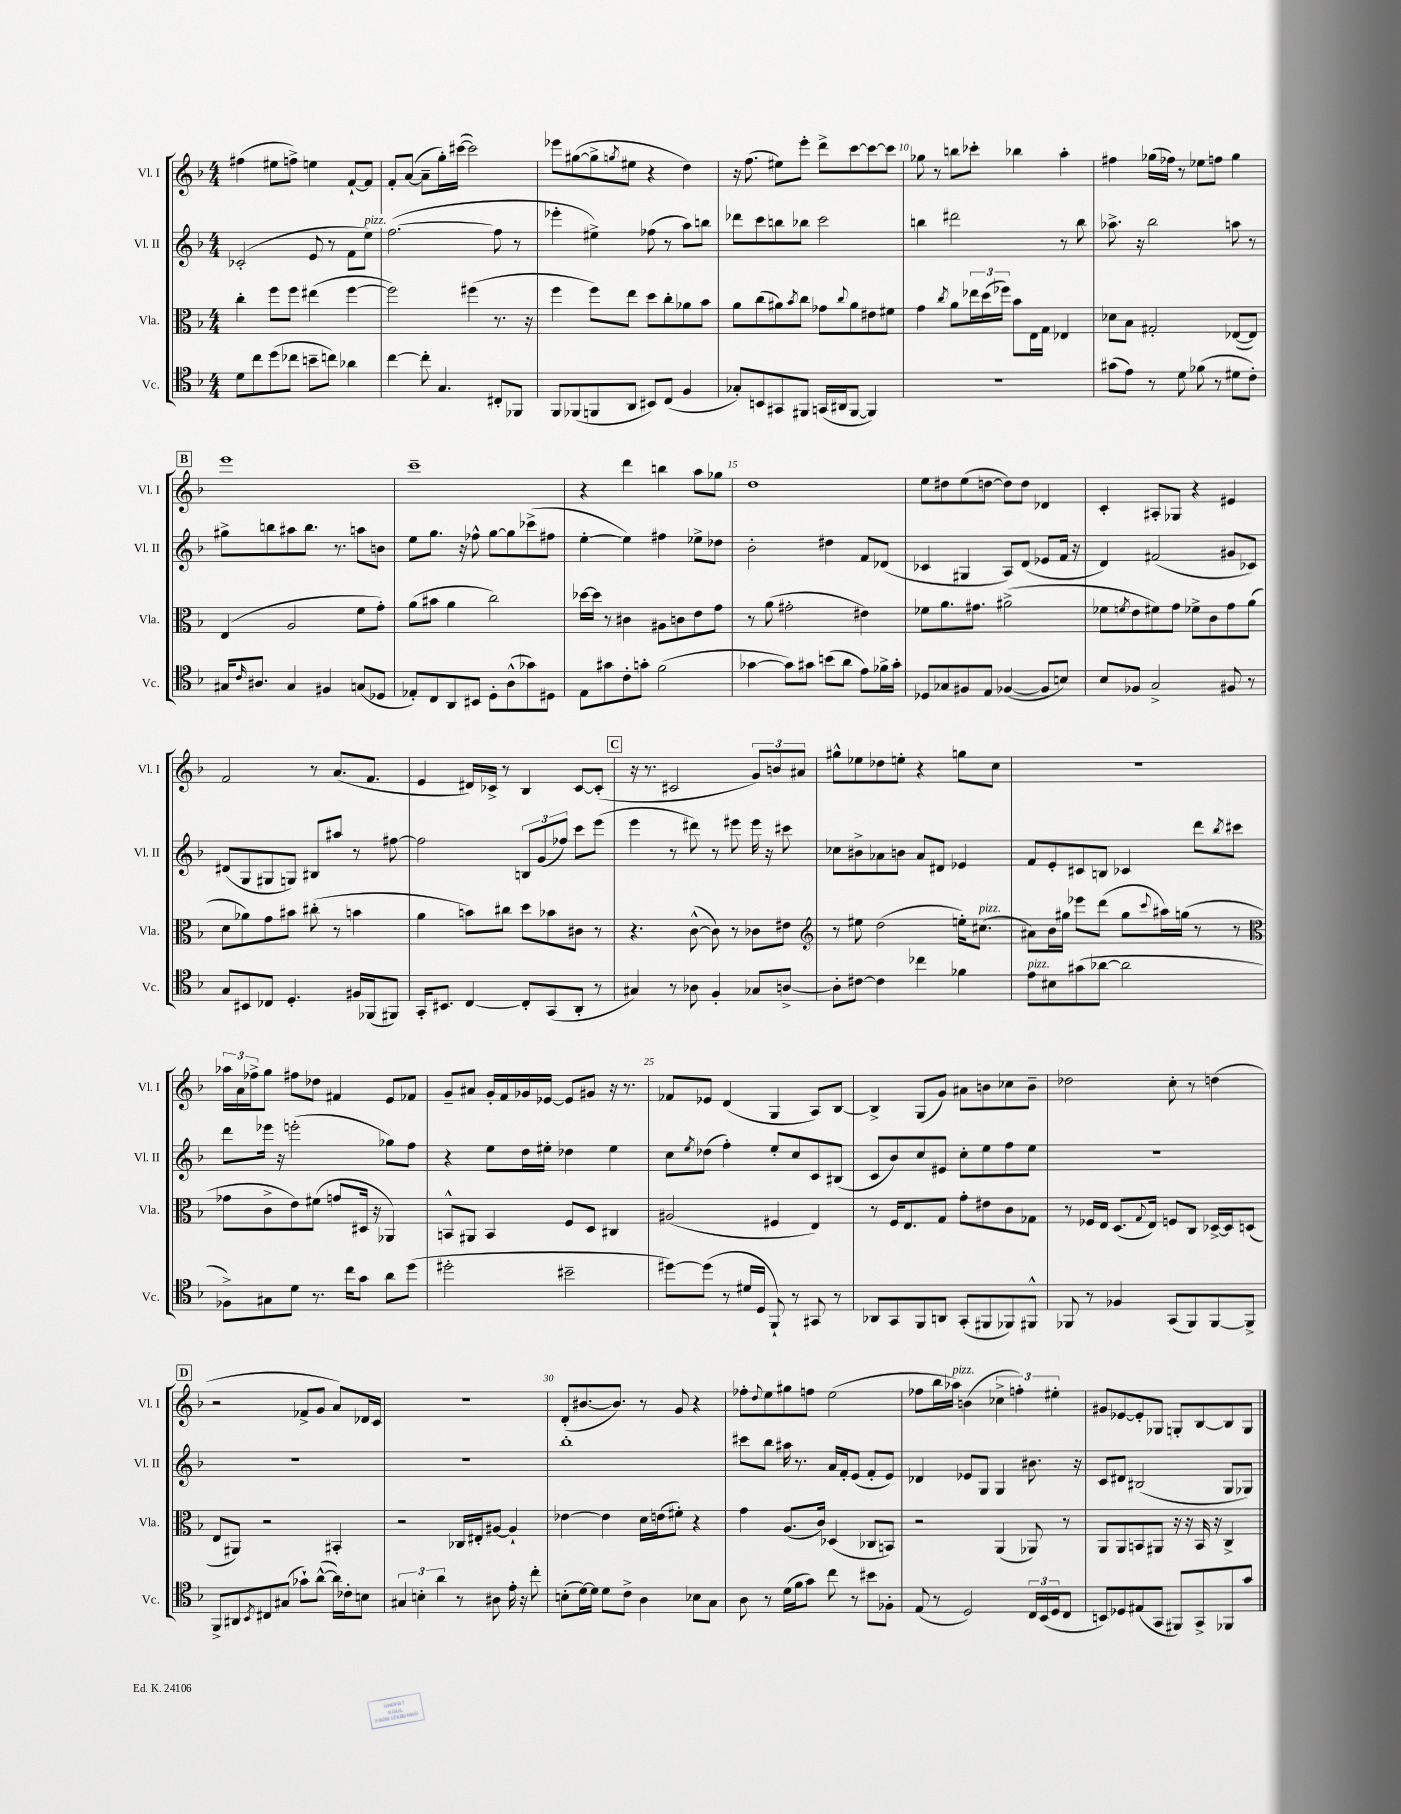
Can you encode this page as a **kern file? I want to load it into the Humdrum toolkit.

**kern	**kern	**kern	**kern
*part4	*part3	*part2	*part1
*staff4	*staff3	*staff2	*staff1
*I"Vc.	*I"Vla.	*I"Vl. II	*I"Vl. I
*I'Vc.	*I'Vla.	*I'Vl. II	*I'Vl. I
*clefC4	*clefC3	*clefG2	*clefG2
*k[b-]	*k[b-]	*k[b-]	*k[b-]
*M4/4	*M4/4	*M4/4	*M4/4
=6	=6	=6	=6
8d\L	4cc'\	(2c-X'/	(4ff#X\
8cc\	.	.	.
(8dd\	8ff\L	.	8ee#X\L
8cc-X\J	8ff\J	.	8ffn^\J)
8bn~\L	(4ee#X\	8e/	4een\
8ccn\J)	.	8r	.
4a-X\	[4ff\	8f\L	[8f`/L
!	!	!LO:TX:a:i:t=pizz.	!
.	.	8ee\J)	8f/J]
=7	=7	=7	=7
[4cc\	2ff\])	([2.ff\	8f'/L
.	.	.	([8a/J
8cc'\]	.	.	8a~\L]
4.G/	.	.	16gg'\L)
.	.	.	([16ccc#X\JJ
.	(4ff#X\	.	2ccc#\])
8C#X'/L	8.r	8ff\]	.
8FF-X/J	.	8r	.
.	16r	.	.
=8	=8	=8	=8
8FF/L	4ff\	4eee-X'\	8eee-X\L
(8FF-X/	.	.	([8gg#X\
8FFn/	8ff\L)	4ee#X^\)	8gg#^\]
.	.	.	8qggn/
8AA/J	8ee\J	.	8ee#X\J
8BB#X/L)	8dd\L	(8ff-X\	4r
(8C/J	8cc'\	8r	.
4F/	8a-X\	8aa\L)	4dd\)
.	8b-\J	8bbn\J	.
=9	=9	=9	=9
8G-X'/L)	8a\L	8ddd-X\L	16r
.	.	.	(8.ff\
8BBn/	(8cc\	8ccc\	.
8GG#X/	8a#X\)	8bbn\	8ee#X\L)
.	8qb-/	.	.
8FF#X/J	8cc\J	8bb-X\J	8eee'\J
(16GGn/LL	8g-X\L	2ccc\	8ddd^\L
16AA#X/J	.	.	.
.	8qqcc/	.	.
[8FF#/J	8a#\	.	[8ccc\
4FF#/])	8e#X\	.	8ccc\_
.	8f#X\J	.	8ccc\J]
=10	=10	=10	=10
1r	4g\	4bbn\	8gg-X\
.	.	.	8r
.	8qcc/	.	.
.	8a\L	2ddd#X\	8bbn\L
.	24ee-X\L	.	8ccc-X'\J
.	(24dd\	.	.
.	24ff-X\JJ)	.	.
.	8b-\L	.	4bb-X\
.	16E\L	.	.
.	16G\JJ	.	.
.	4E-X/	8r	4aa'\
.	.	8bb\	.
=11	=11	=11	=11
(8g#X\L	8d-X\L	8.aa-X^\	4ff#X\
8e\J)	8B-\J	.	.
.	.	16r	.
8r	2G#X'/	2bb-\	(16gg-X\LL
.	.	.	16ff-X\JJ)
8d\	.	.	8r
(8f-X\	.	.	8ee-X\L
8r	.	.	8ffn\J
8d#X\L	([8E-X/L	8aan\	4gg-\
8c'\J)	8E-/J])	8r	.
!!LO:LB:g=z
!!LO:REH:place=s1:t=B
=12	=12	=12	=12
16G#X/KL	(4E/	8gg#X^\L	1eee
16qqc/	.	.	.
8.A#X/J	.	.	.
.	.	8bbn\	.
4G#/	2A/	8aa#X\	.
.	.	8.bb\J	.
4F#X/	.	.	.
.	.	8.r	.
(8Gn/L	8f\L	8aan\L	.
8D-X/J	8g'\J)	8bn\J	.
=13	=13	=13	=13
8E-X'/L)	(8a\L	8ee\L	1ccc~
8C/	8b#X\J	8.gg\J	.
8AA/	4a\	.	.
.	.	16r	.
8BB#X/J	.	8ff-X^^\	.
8D'\L	2cc\)	[8gg\L	.
(8A^^\	.	8gg\]	.
8g-X\)	.	(8ccc-X^\	.
8D#X\J	.	8ff#X\J	.
=14	=14	=14	=14
8E\L	[16dd-X\LL	[4ee'\	4r
.	16dd-\JJ]	.	.
8g#X\	8r	.	.
8c'\	4c#X\	4ee\])	4ddd\
8gn'\J	.	.	.
(2f\	8A#X\L	4ff#X\	4bbn\
.	8cn\	.	.
.	8e\	8ee-X^\L	8aa\L
.	8g\J	8dd-X\J	8gg-X\J
=15	=15	=15	=15
[4g-X\	8r	2b-'\	1dd
.	(8a\	.	.
8g-\L])	2g#X'\	.	.
8g#X\J	.	.	.
(8bn\L	.	4dd#X\	.
8a\J	.	.	.
8e\L)	4e#X\)	8f/L	.
16f-X^\L	.	(8d-X/J	.
16g#'\JJ	.	.	.
=16	=16	=16	=16
8D-X/L	8f-X\L	4c-X/	8ee\L
8G-X/	8.a\	.	8dd#X\
8F#X/	.	4G#X/	(8ee\
.	8.g#X\J	.	.
8E/J	.	.	[8ddn\J
([4F-X/	(2a#X^\	8A/L)	8dd\L])
.	.	(8d/J	8dd\J
8F-/L]	.	8e-X/L	4d-X/
8Bn/J)	.	16f/Jk	.
.	.	16r	.
=17	=17	=17	=17
8B-/L	8f-X\L	4d/)	4c'/
.	8qfn/	.	.
8F-X/J	8e\	.	.
2G^/	8f#X\)	(2f#X/	8A#X'/L
.	8g\J	.	8G-X/J
.	8f-X^\L	.	4r
.	8c\	.	.
8F#X/	8g\	8g#X/L	4e#X/
8r	(8a\J	8c-X/J)	.
!!LO:LB:g=z
=18	=18	=18	=18
8G/L	8d\L	(8d#X/L	2f/
8BB#X/	8a-X\)	8G/	.
8C-X/J	8g\	8G#X/	.
4.D'/	8b#X\J	8Gn/J)	.
.	(8cc#X'\	8B#X/L	8r
.	8r	8aa#X/J	(8.a/L
16F#X/LL	4bn\	8r	.
(16FF-X/J	.	.	8.f/J
8FF#X/J)	.	[8ff#X\	.
=19	=19	=19	=19
16GG'/KL	4a\	2ff#\]	4e/
8.BB#X/J	.	.	.
[4C/	8bn\L)	.	16d#X/LL)
.	.	.	16c-X^/JJ
.	8cc#X\J	.	8r
8C'/L]	8dd\L	12Bn/L	4B-/
.	.	(12g/	.
(8GG/	8b-X\	.	.
.	.	12ff-X/J)	.
8AA'/J	8c#X\J	8ccc\L	[8c-/L
8r	8r	(8eee\J	(8c-'/J]
!!LO:REH:place=s1:t=C
=20	=20	=20	=20
4G#X/)	4.r	4eee\	16r
.	.	.	8.r
8r	.	8r	2c#X/
8A-X\	([8c^^\	8ddd#X\)	.
4F'/	8c\])	8r	.
.	8r	8eee#X\	.
8G-X/L	8c-X\L	16eee#\	12g/L)
.	.	16r	.
.	.	.	12bn/
[8An^/J	8e#X\J	8ccc#X\	.
.	.	.	12a#X/J
=21	=21	=21	=21
*	*clefG2	*	*
8A'\L]	8r	8cc-X\L	8gg#X^^\L
[8c#X\J	8ee#X\	8b#X^\	8ee-X\
4c#\]	(2dd\	8a-X\	8dd-X\
.	.	8bn\J	8een'\J
4cc-X\	.	8a-/L	4r
.	.	8d#X/J	.
4f-X\	16een'\KL)	4e-X/	8ggn\L
!	!LO:TX:a:i:t=pizz.	!	!
.	(8.cc#X\J	.	.
.	.	.	8cc\J
=22	=22	=22	=22
!LO:TX:a:i:t=pizz.	!	!	!
8e\L	8a#X\L)	8f/L	1r
8B#X\	16b-\L	8e'/	.
.	16gg#X\JJ	.	.
(8g#X\	8eee-X\L	8c#X/	.
[8a-X\J	(8ddd\J	8Bn/J	.
2a-\]	8gg#\L	4c-X/	.
.	8qqccc/	.	.
.	16aa#X\L)	.	.
.	(16ggn\JJ	.	.
.	8r	8ddd\L	.
.	.	8qbb-/	.
.	8r	8ccc#X\J	.
!!LO:LB:g=z
=23	=23	=23	=23
*	*clefC3	*	*
8F-X^\L)	8g-X\L	8ddd\L	24aa-X\LL
.	.	.	24a\
.	.	.	24ff-X^\J
8G#X\	8c^\	16eee-X\Jk	8gg\J
.	.	16r	.
8d\J	8e\)	(2eeen'\	8ff#X\L
8.r	(8f#X\J	.	8dd-X\J
.	8gn/L	.	4f#X/
16cc\KL	.	.	.
8g\J	16D#X/Jk	.	.
.	16r	.	.
8a\L	4AA-X/)	8gg-X\L)	8e/L
(8dd\J	.	8ff\J	8f-X/J
=24	=24	=24	=24
2dd#X'\	8BBn^^/L	4r	8g~/L
.	8AA#X/J	.	8a#X/J
.	4BB/	8ee\L	16g'/LL
.	.	.	16f/
.	.	16dd\L	16g-X/
.	.	16ee#X'\JJ	[16e-X/JJ
2b#X~\	8F/L	4dd-X\	8e-/L]
.	8D/J	.	8g#X/J
.	4C#X/	4ee#\	16r
.	.	.	8.r
=25	=25	=25	=25
[8dd#X\L)	(2A#X/	8cc\L	8f-X/L
.	.	8qee/	.
(8dd#\J]	.	(8dd-X\J	8e-X/J
8r	.	4ff'\)	(4d/
16d#X/LL	.	.	.
16D/JJ	.	.	.
8FF`/)	4F#X/	8ee'/L	4G/
8r	.	8cc/	.
8GG#X/	4E/)	8c/	8A/L)
8r	.	(8B#X/J	[8B-/J
=26	=26	=26	=26
8AA-X/L	8r	8c/L	4B-^/]
8GG/	16F/KL	8b-/)	.
.	8.E/	.	.
8FF/	.	8cc/	(8G/L
8AAn/J	8G/J	8e#X/J	8g/J)
(8GG'/L	8g'\L	8cc'\L	8a#X\L
8FF#X/	8e#X\	8ee\	8bn\
8FF-X/)	8c\	8ff\	8cc-X\
8FF#X^^/J	8G-X\J	8ee\J	8b~\J
=27	=27	=27	=27
8FF-X/	8r	1r	2dd-X\
8r	16F-X/LL	.	.
.	16E/JJ	.	.
4F-X/	(8.D/L	.	.
.	8qqG/	.	.
.	16E/Jk)	.	.
(8GG/L	8Fn/L	.	8cc'\
8FF-/)	8C/J	.	8r
[8FF-/	[16D-X^/LL	.	(4ddn\
.	16D-/J]	.	.
8FF-^/J]	(8Dn/J	.	.
!!LO:LB:g=z
!!LO:REH:place=s1:t=D
=28	=28	=28	=28
8FF^/L	8E/L	1r	2r
8AA#X/	8AA#X/J)	.	.
8qBB-/	.	.	.
8C#X/	2r	.	.
(8G#X/J	.	.	.
8g-X`\L)	.	.	8f-X^/L
([8a^^\J	.	.	8g/J
16a\LL])	4BB#X'/	.	8a/L)
16c-X'\J	.	.	.
8Bn\J	.	.	16d-X/L
.	.	.	16c/JJ
=29	=29	=29	=29
6G#X/	2r	1r	1r
6Bn'\	.	.	.
6a\	.	.	.
8r	16C-X/LL	.	.
.	16E#X'/J	.	.
8A#X\	[8A#X/J	.	.
16e'\	4A#`/]	.	.
16r	.	.	.
8cc'\	.	.	.
=30	=30	=30	=30
(8Bn'\L	[4e-X\	1bb-'	(8d'/L
[16d\L)	.	.	[8.b#X/
16d\JJ]	.	.	.
8d\L	4e-\]	.	.
.	.	.	8.b#/J])
8c^\J	.	.	.
4A\	16d\LL	.	8r
.	(16en\J	.	.
.	8f#X'\J)	.	8g/
8B-X\L	4r	.	4r
8G\J	.	.	.
=31	=31	=31	=31
8A\	4g\	8ccc#X\L	8ff-X'\L
.	.	.	8qqdd/
8r	.	8bb-\J	8ee\
(16d\LL	(8.A/L	16aa#X\	8gg#X\
16f\J	.	8.r	.
8g\J)	.	.	8ffn\J
.	16c/Jk)	.	.
8cc\	(4D-X/	16a/LL	(2ee\
.	.	16f'/J	.
8r	.	(8e/J	.
8b#X\L	8C-X/L	8f'/L	.
8F-X'\J	8BBn/J)	8e/J)	.
=32	=32	=32	=32
(8E/	2r	4d-X/	8ff-X\L
8r	.	.	16bb-\L
!	!	!	!LO:TX:a:i:t=pizz.
.	.	.	16aa-X\JJ)
2D/)	.	8e-X/L	(4bn\
.	.	8G/J	.
.	(4AA/	4G/	6cc-X^\
.	.	.	6ffn'\)
24C/LL	8AA-X/)	8.b#X\	.
(24BB-/	.	.	.
24D/J	.	.	6ee#X'\
8C/J	8r	.	.
.	.	16r	.
=33	=33	=33	=33
8BBn/L)	8AA/L	8c/L	8g#X/L
8D-X/	8AA/	8d#X/J	[8e-X/
(8E#X/	8BBn/	(2B#X/	8e-'/]
8GG/J	8AA#X/J	.	8G-X/J
8FF#X/L)	16r	.	8Gn'/L
.	16r	.	.
8GG^/	16BB/	.	[8B-/
.	16r	.	.
8FF-X/	4C^/	8G/L	8B-/]
8g/J	.	8G-X/J)	8G/J
==	==	==	==
*-	*-	*-	*-
